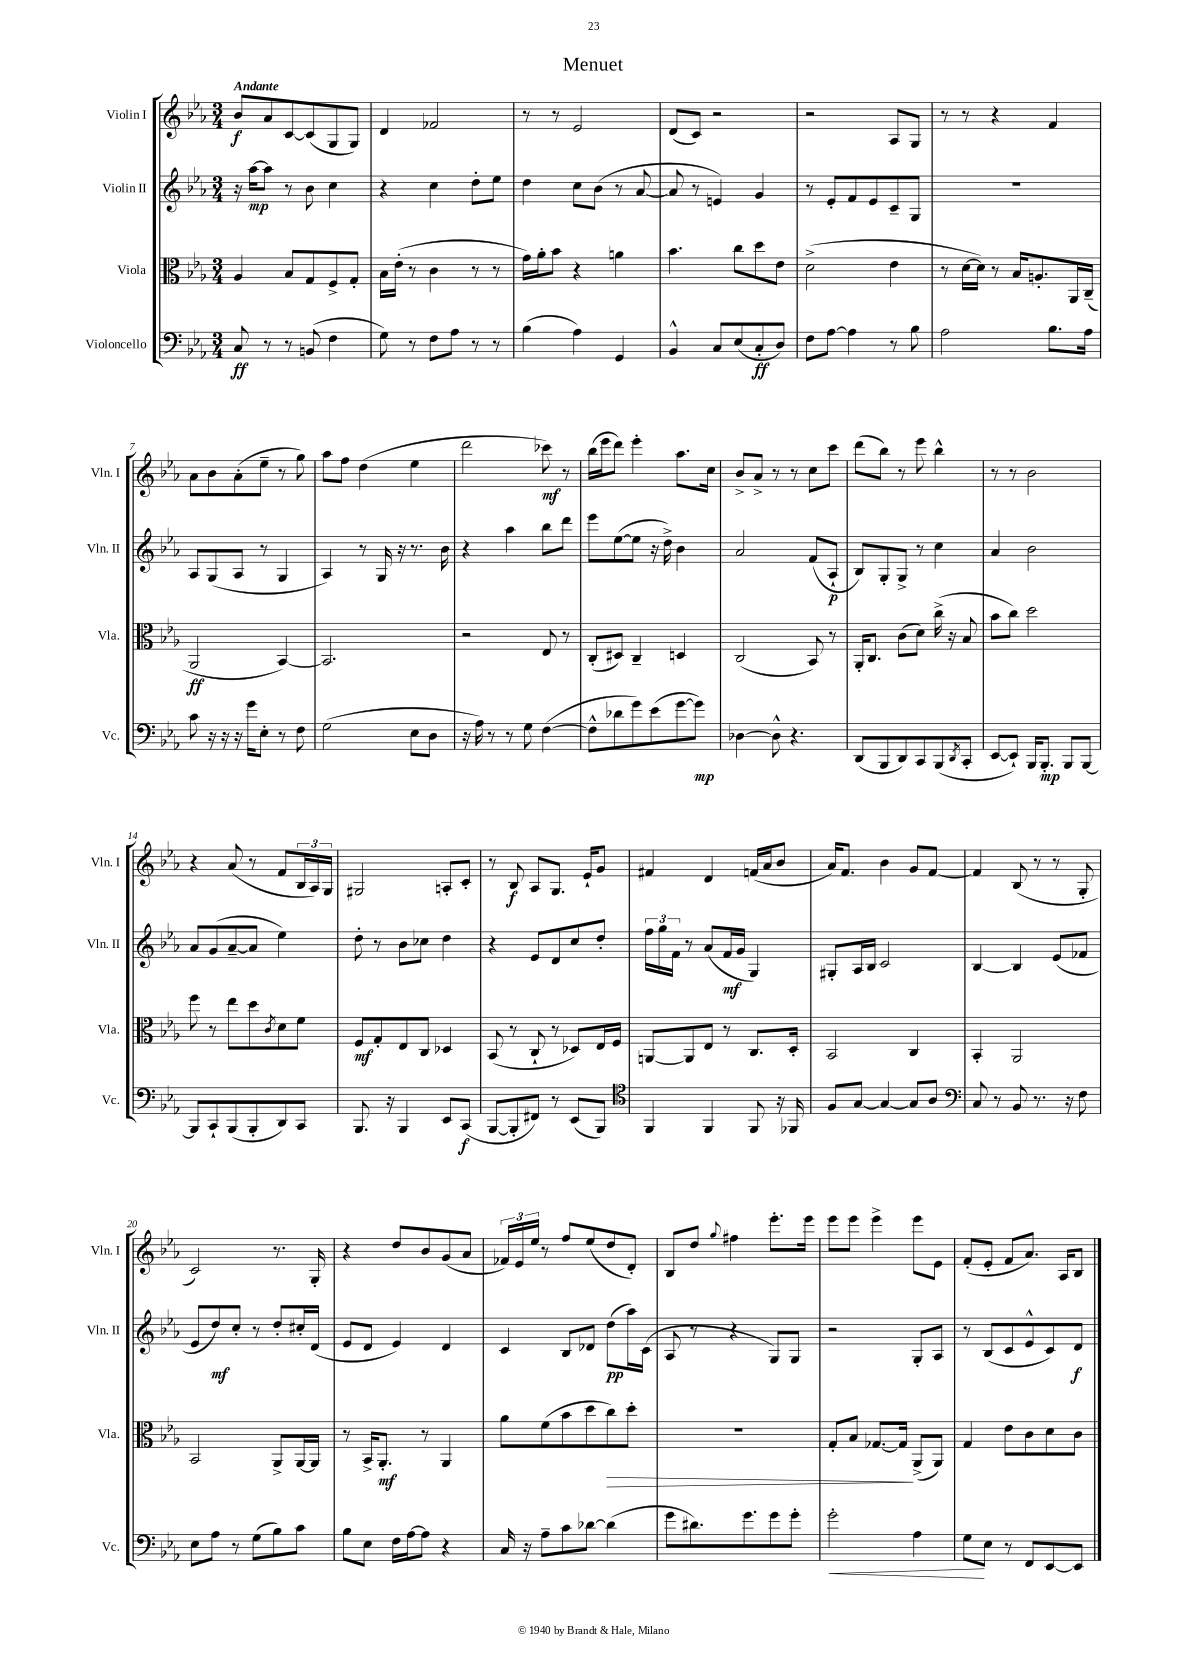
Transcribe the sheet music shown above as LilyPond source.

\header { title = "Menuet" }
<<
\new StaffGroup <<
\new Staff = "s0" \with { instrumentName = "Violin I" shortInstrumentName = "Vln. I" } {
    \clef treble \key ees \major \numericTimeSignature \time 3/4 \tempo "Andante"
    bes'8\f aes'8 c'8~ c'8( g8 g8) |
    d'4 fes'2 |
    r8 r8 ees'2 |
    d'8( c'8) r2 |
    r2 aes8 g8 |
    r8 r8 r4 f'4 |
    aes'8 bes'8 aes'8-.( ees''8-- r8 g''8) |
    aes''8 f''8 d''4( ees''4 |
    d'''2 ces'''8\mf) r8 |
    bes''16( ees'''16 d'''8) ees'''4-. aes''8. c''16 |
    bes'8-> aes'8-> r8 r8 c''8 c'''8 |
    d'''8( bes''8) r8 ees'''8 bes''4-^ |
    r8 r8 bes'2 |
    r4 aes'8( r8 f'8 \tuplet 3/2 { bes16 aes16) g16 } |
    gis2 a8-. c'8-. |
    r8 bes8\f aes8 g8. ees'16-! g'8 |
    fis'4 d'4 f'16( aes'16 bes'8 |
    aes'16) f'8. bes'4 g'8 f'8~ |
    f'4 bes8( r8 r8 g8-. |
    c'2) r8. g16-. |
    r4 d''8 bes'8 g'8( aes'8 |
    \tuplet 3/2 { fes'16) ees'16 ees''16 } r8 f''8 ees''8( d''8 d'8-.) |
    bes8 d''8 \appoggiatura { g''8 } fis''4 ees'''8.-. ees'''16 |
    ees'''8 ees'''8 ees'''4-> ees'''8 ees'8 |
    f'8-.( ees'8-. f'8 aes'8.) aes16 bes8 \bar "|." |
}
\new Staff = "s1" \with { instrumentName = "Violin II" shortInstrumentName = "Vln. II" } {
    \clef treble \key ees \major \numericTimeSignature \time 3/4
    r16 aes''16~\mp aes''8 r8 bes'8 c''4 |
    r4 c''4 d''8-. ees''8 |
    d''4 c''8 bes'8( r8 aes'8~ |
    aes'8 r8 e'4) g'4 |
    r8 ees'8-. f'8 ees'8 c'8-- g8 |
    R2. |
    aes8 g8( aes8 r8 g4 |
    aes4) r8 g16 r16 r8. bes'16 |
    r4 aes''4 bes''8 d'''8 |
    ees'''8 ees''8~( ees''8 r16 d''16->) bes'4 |
    aes'2 f'8( aes8-!\p |
    bes8) g8-. g8-> r8 c''4 |
    aes'4 bes'2 |
    aes'8 g'8( aes'8~-- aes'8 ees''4) |
    d''8-. r8 bes'8 ces''8 d''4 |
    r4 ees'8 d'8 c''8 d''8-. |
    \tuplet 3/2 { f''16 g''16 f'16 } r8 aes'8( f'16\mf g'16 g4) |
    gis8-. aes16 bes16 c'2 |
    bes4~ bes4 ees'8( fes'8 |
    ees'8 d''8\mf) c''8-. r8 d''8-. cis''16-. d'16( |
    ees'8 d'8 ees'4) d'4 |
    c'4 bes8 des'8 d''8\pp( aes''16) c'16( |
    aes8 r8 r4 g8) g8 |
    r2 g8-. aes8 |
    r8 bes8( c'8 ees'8-^ c'8) d'8\f \bar "|." |
}
\new Staff = "s2" \with { instrumentName = "Viola" shortInstrumentName = "Vla." } {
    \clef alto \key ees \major \numericTimeSignature \time 3/4
    aes4 bes8 g8 f8-> g8-. |
    bes16 ees'16-.( r8 c'4 r8 r8 |
    g'16) aes'16-. bes'8 r4 a'4 |
    bes'4. c''8 d''8 ees'8 |
    d'2->( ees'4 |
    r8 d'16~ d'16) r8 bes16 a8.-. aes,16 c16--( |
    aes,2\ff bes,4~) |
    bes,2. |
    r2 ees8 r8 |
    c8-.( dis8) c4-- d4 |
    c2( bes,8) r8 |
    aes,16-. c8. c'8( d'8) c''16->( r16 bes8 |
    bes'8 c''8) d''2 |
    f''8 r8 ees''8 d''8 \acciaccatura { c'8 } d'8 f'8 |
    f8\mf g8-. ees8 c8 des4 |
    bes,8( r8 c8-! r8 des8) ees16 f16 |
    a,8~ a,8 ees8 r8 c8. d16-. |
    bes,2 c4 |
    bes,4-. aes,2 |
    bes,2 aes,8-> aes,16~ aes,16 |
    r8 bes,16-> aes,8.-.\mf r8 aes,4 |
    aes'8 f'8( bes'8 d''8 c''8\>) d''8-. |
    R2. |
    g8-. bes8 ges8.~ ges16\! aes,8->( aes,8) |
    g4 ees'8 c'8 d'8 c'8 \bar "|." |
}
\new Staff = "s3" \with { instrumentName = "Violoncello" shortInstrumentName = "Vc." } {
    \clef bass \key ees \major \numericTimeSignature \time 3/4
    c8\ff r8 r8 b,8( f4 |
    g8) r8 f8 aes8 r8 r8 |
    bes4( aes4) g,4 |
    bes,4-^ c8 ees8( c8-.\ff d8) |
    f8 aes8~ aes4 r8 bes8 |
    aes2 bes8. aes16 |
    c'8 r16 r16 r16 g'16 ees8-. r8 f8 |
    g2( ees8 d8 |
    r16 aes16) r8 r8 g8 f4~( |
    f8-^ des'8 g'8) ees'8( g'8~ g'8\mp) |
    des4~ des8-^ r4. |
    d,8( bes,,8 d,8) c,8 bes,,8( \acciaccatura { d,8 } c,8-. |
    ees,8~ ees,8-!) bes,,16 bes,,8.-.\mp bes,,8 bes,,8~ |
    bes,,8 c,8-! bes,,8( bes,,8-. d,8) c,8 |
    bes,,8. r16 bes,,4 ees,8 c,8\f( |
    bes,,8~ bes,,8-. fis,8) r8 ees,8( bes,,8) |
    \clef tenor f,4 f,4 f,8 r16 fes,16 |
    f8 g8~ g4~ g8 aes8 |
    \clef bass c8 r8 bes,8 r8. r16 f8 |
    ees8 aes8 r8 g8( bes8) c'8 |
    bes8 ees8 f16 aes16~ aes8 r4 |
    c16 r16 aes8-- c'8 des'8~ des'4( |
    g'8 dis'8.) g'8. g'8 g'8-. |
    g'2-.\< aes4 |
    g8\! ees8 r8 f,8 ees,8~ ees,8 \bar "|." |
}
>>
>>
